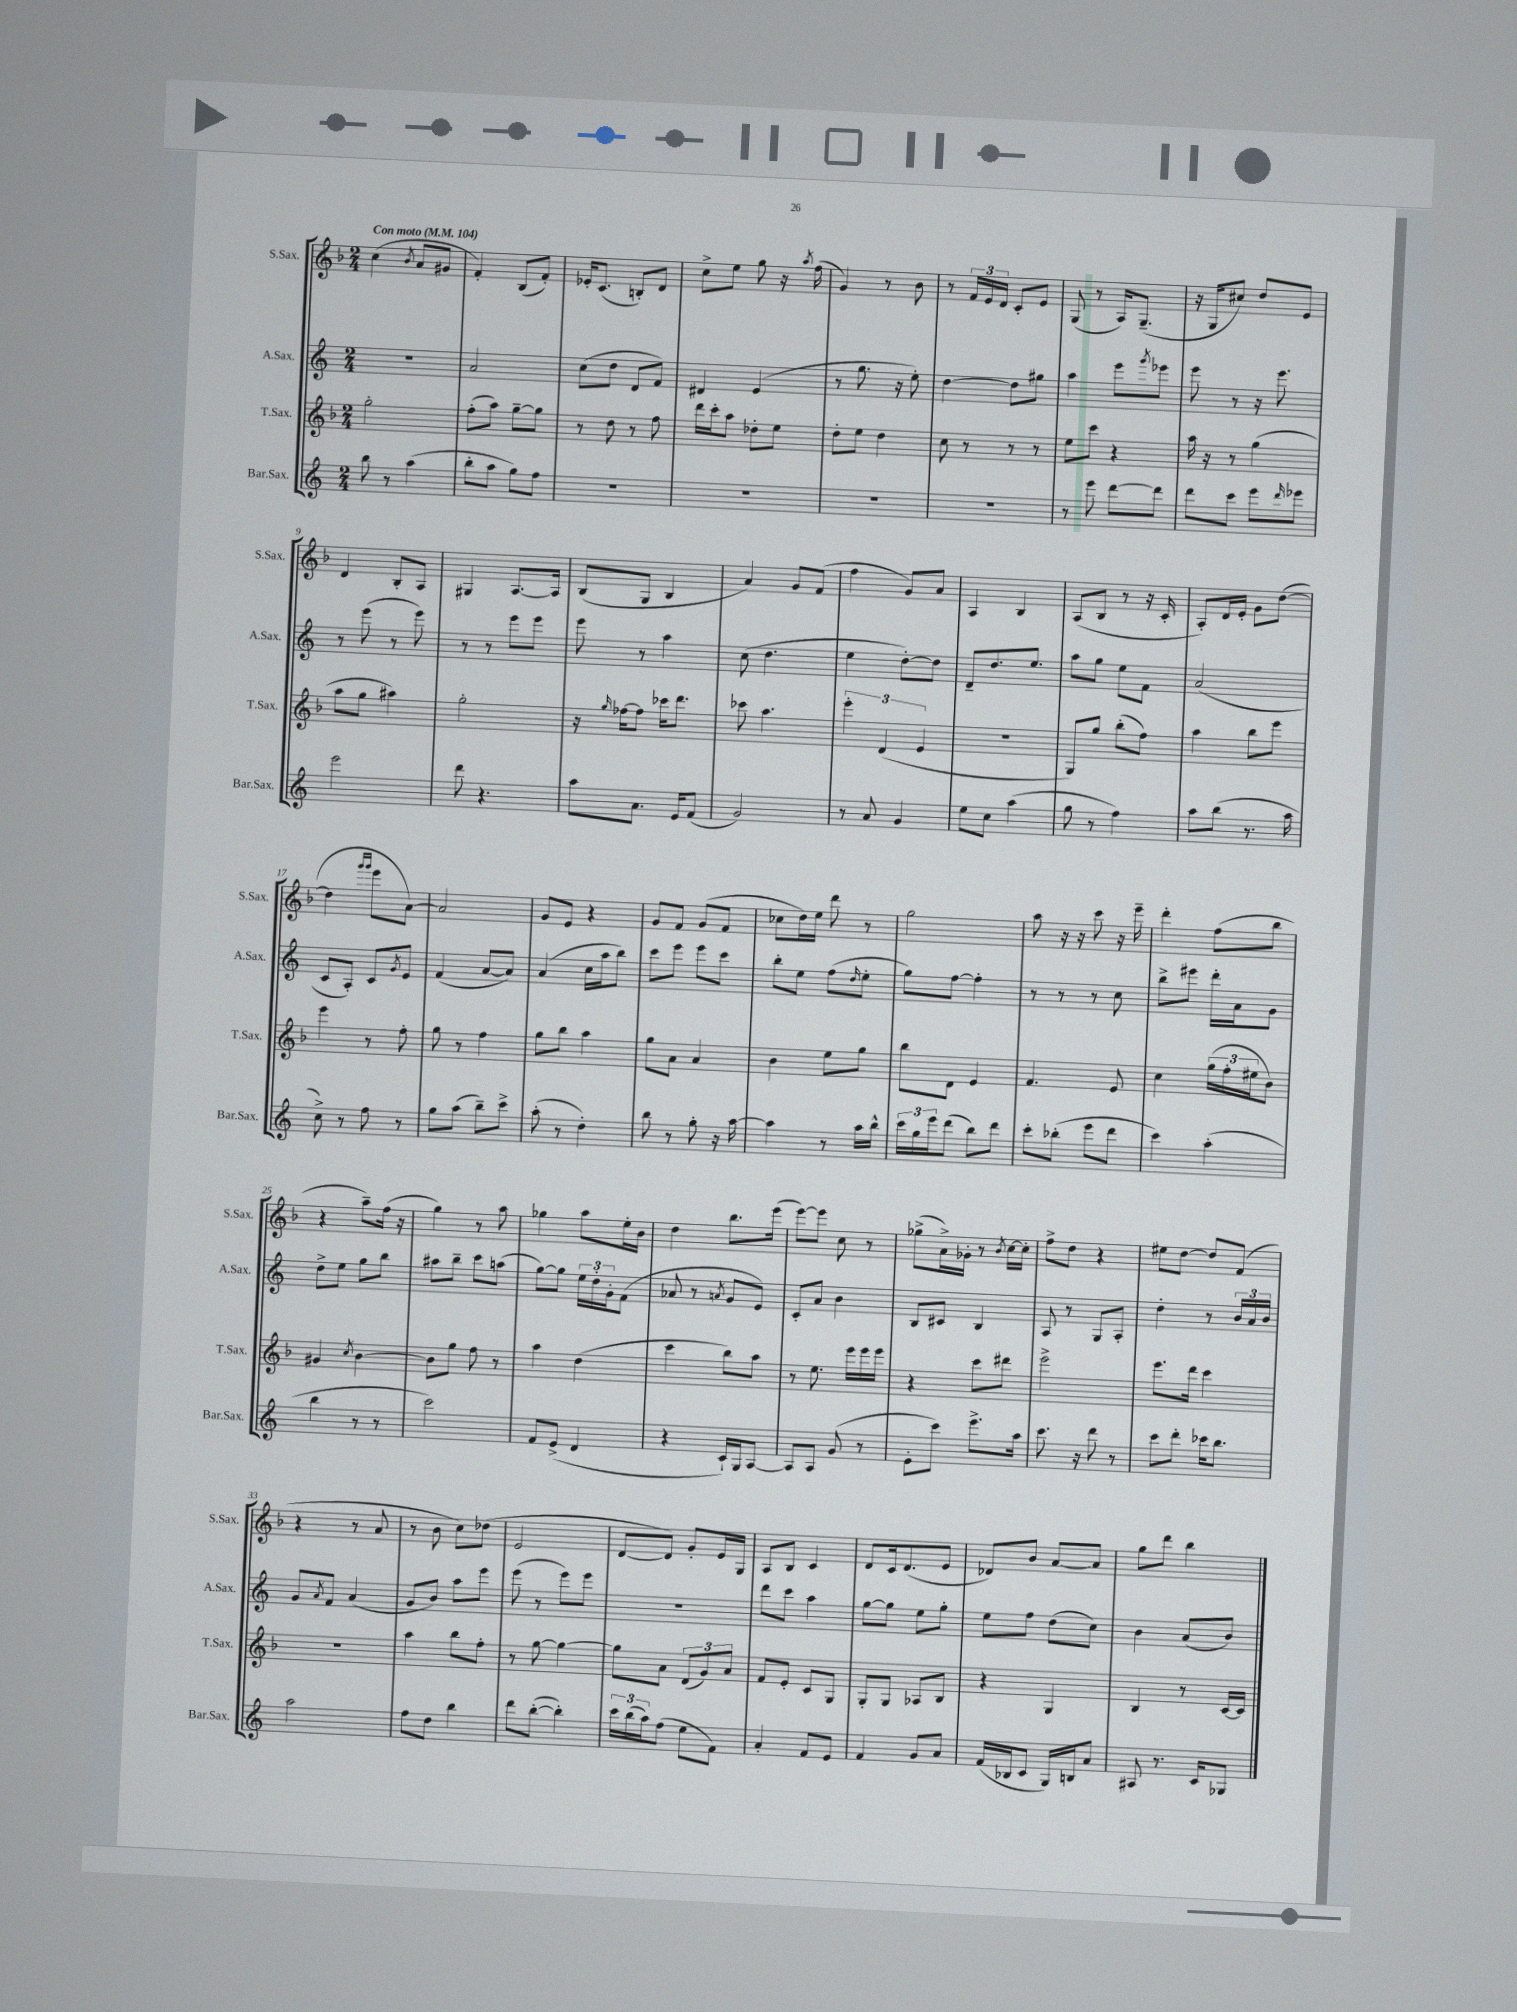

**kern	**kern	**kern	**kern
*staff4	*staff3	*staff2	*staff1
*clefG2	*clefG2	*clefG2	*clefG2
*k[]	*k[b-]	*k[]	*k[b-]
*M2/4	*M2/4	*M2/4	*M2/4
*MM104	*MM104	*MM104	*MM104
8bb\	2gg'\	2r	(4cc\
8r	.	.	.
.	.	.	8qb-/
(4aa\	.	.	8a/L
.	.	.	8g#/J
=	=	=	=
8bb'\L	(8ff'\L	2a/	4f'/)
8aa\J	8aa\J)	.	.
8gg\L)	[8gg~\L	.	(8B-/L
8ff\J	8gg\]J	.	8f'/J)
=	=	=	=
2r	8r	(8cc\L	16e-'/LK
.	.	.	(8.c/J
.	8dd\	8dd\J	.
.	8r	8d/L	8B'/L)
.	8ff\	8f/J)	8d/J
=	=	=	=
2r	16ddd\LL	4d#/	8cc^\L
.	16ccc'\J	.	.
.	8aa\J	.	8ee\J
.	8dd-'\L	(4e/	8gg\
.	8ee\J	.	16r
.	.	.	8qaa/
.	.	.	(16ff\
=	=	=	=
2r	8dd'\L	8r	4g/)
.	8ee\J	8.gg\	.
.	4dd\	.	8r
.	.	16r	.
.	.	8ee'\)	8b-\
=	=	=	=
2r	8cc\	[4dd\	8r
.	8r	.	24f/LL
.	.	.	24e/
.	.	.	24d/JJ
.	8r	8dd\]L	8c'/L
.	8r	8gg#\J	8e/J
=	=	=	=
8r	8ee\L	4aa\	(8G/
8eee\	8ccc\J	.	8r
[8ddd\L	4r	8eee\L	16A/LK)
.	.	.	(8.G~/J
.	.	8qggg/	.
8ddd\]J	.	8eee-\J	.
=	=	=	=
8ddd\L	16aa\	8eee\	16r
.	16r	.	16G/LK
8ccc\J	8r	8r	8cc#/J)
8eee\L	(4gg\	16r	8dd/L
.	.	8.eee\	.
16qqddd/	.	.	.
8eee-\J	.	.	8e/J
=	=	=	=
2eee\	8aa\L	8r	4d/
.	8gg\J	(8eee\	.
.	4aa#\)	8r	8B-'/L
.	.	8eee\)	8A/J
=	=	=	=
8ddd\	2gg'\	8r	4G#/
4.r	.	8r	.
.	.	8eee\L	[8.A/L
.	.	8eee\J	.
.	.	.	16A/]Jk
=	=	=	=
8aa\L	16r	8eee\	(8B-/L
.	16qqgg/	.	.
.	[16ff-\LK	.	.
8.a\J	8ff-\]J	8r	8G/J
.	16ccc-\LK	4aa\	4B-/
16e/LK	8.ddd\J	.	.
(8f/J	.	.	.
=	=	=	=
2g/)	8ccc-\	(8cc\	4a/)
.	4.aa\	4.dd\	.
.	.	.	8g/L
.	.	.	(8f/J
=	=	=	=
8r	6eee'\	4ee\	4ff\
8a/	.	.	.
.	(6d/	.	.
4g/	.	[8dd'\L)	8g/L)
.	6e/	.	.
.	.	8dd\]J	8a/J
=	=	=	=
8ee\L	2r	8d~/L	4A/
8cc\J	.	8.dd/	.
(4aa\	.	.	4B-/
.	.	8.ee/J	.
=	=	=	=
8gg\	8G/L)	8aa\L	(8A/L
8r	8gg/J	8gg\J	8B-/J
4ff\)	(8bb-'\L	8ee\L	8r
.	8ff\J)	8f\J	16r
.	.	.	16c'/
=	=	=	=
8aa\L	4aa\	(2a/	8A'/L)
(8bb\J	.	.	16d/L
.	.	.	16e'/JJ
8.r	8bb-\L	.	8g\L
.	8eee\J	.	([8dd\J
16aa\	.	.	.
=	=	=	=
8cc^\)	4eee\	8c/L	4dd\]
8r	.	8A'/J)	.
.	.	.	16qqggg/LL
.	.	.	16qqggg/JJ
8ff\	8r	8c/L	8eee\L
.	.	8qg/	.
8r	8ff'\	8e/J	[8a\J)
=	=	=	=
8gg\L	8gg\	(4f/	2a/]
(8aa\J	8r	.	.
8bb~\L)	4ff\	[8a/L	.
8ccc^\J	.	8a/]J)	.
=	=	=	=
(8aa'\	8gg\L	(4a/	8g/L
8r	8bb-\J	.	8e/J
4dd'\)	4aa\	16cc\LL	4r
.	.	16aa\J	.
.	.	8bb\J)	.
=	=	=	=
8bb\	8gg\L	8ccc\L	8g/L
8r	8a\J	8eee\J	8f/J
8gg'\	4a/	8eee\L	(8g/L
16r	.	8ccc\J	8f/J
[16aa\	.	.	.
=	=	=	=
4aa\]	4b-\	8bb'\L	8cc-\L
.	.	8ee\J	16dd\L)
.	.	.	16ee\JJ
8r	8ee\L	(8ff\L	8ddd\
.	.	16qqdd/	.
16aa\LL	8gg\J	8ee'\J	8r
16bb^^\JJ	.	.	.
=	=	=	=
24ccc\LL	8bb-\L	8gg\L)	2gg\
24gg\	.	.	.
24eee\J	.	.	.
(8ddd\J	8d\J	[8ff\J	.
8bb\L)	4e/	4ff'\]	.
8ddd\J	.	.	.
=	=	=	=
8ccc'\L	4.f/	8r	8aa\
(8bb-'\J	.	8r	16r
.	.	.	16r
8eee\L	.	8r	8ccc\
8ddd\J	8e/	8cc\	16r
.	.	.	16eee~\
=	=	=	=
4ccc\)	4cc\	8bb^\L	4ddd'\
.	.	8eee#\J	.
(4aa'\	(24gg\LL	16ddd'\LL	(8ff\L
.	24ff'\	.	.
.	.	16a\J	.
.	24ee#\J	.	.
.	8b-\J)	8g\J	8bb-\J
=	=	=	=
4bb\	4g#/	8dd^\L	4r
.	.	8ee\J	.
.	8qcc/	.	.
8r	[4b-\	8gg\L	8aa~\L)
8r	.	8bb\J	(16ff\Jk
.	.	.	16r
=	=	=	=
2ccc\)	8b-\]L	8aa#\L	4gg\)
.	8gg\J	8bb~\J	.
.	8ff\	8ccc\L	8r
.	8r	(8aa\J	8aa\
=	=	=	=
8f/L	4aa\	[8gg\L)	4gg-\
(8e^/J	.	8gg\]J	.
4d/	(4dd\	24ee\LL	8aa\L
.	.	24dd'\	.
.	.	24g'\J	.
.	.	(8f\J	16ee'\L
.	.	.	16b-\JJ
=	=	=	=
4r	4ccc\	8a-/	4dd\
.	.	8r	.
.	.	8qa/	.
16c`/LL)	8bb-\L)	8g/L	8.bb-\L
16G/J	.	.	.
[8A/J	8aa\J	8e/J)	.
.	.	.	(16eee\Jk
=	=	=	=
8A/]L	8r	8c'/L	[8eee\L)
8A/J	8.ee\	8a/J	8eee\]J
(8g/	.	4b\	8cc\
.	16eee\LL	.	.
8r	16eee\	.	8r
.	16eee\JJ	.	.
=	=	=	=
8e'\L	4r	8B/L	(8gg-^\L
8ccc\J)	.	8c#/J	16a^\L)
.	.	.	16g-'\JJ
8.eee^\L	8ccc\L	4B/	8r
.	.	.	8qb-/
.	8ddd#\J	.	[16cc\LL
16aa\Jk	.	.	16cc'\]JJ
=	=	=	=
8.ccc\	2eee^\	8A/	8ff^\L
.	.	8r	8dd\J
16r	.	.	.
8ddd\	.	8G/L	4r
8r	.	8A'/J	.
=	=	=	=
8ccc\L	8.eee\L	4dd'\	8ee#\L
8ddd'\J	.	.	[8dd\J
.	16ddd\Jk	.	.
16ccc-\LK	4ccc\	8r	8dd/]L
8.bb\J	.	.	.
.	.	24b/LL	(8f/J
.	.	24a/	.
.	.	24b/JJ	.
=	=	=	=
2aa\	2r	8g/L	4r
.	.	8qa/	.
.	.	8f/J	.
.	.	(4a/	8r
.	.	.	8a/
=	=	=	=
8ff\L	4aa\	8g/L	8r
8dd\J	.	8b/J)	8b-\
4bb\	8bb-\L	8aa\L	8cc\L)
.	8ff'\J	8eee\J	(8dd-\J
=	=	=	=
8ddd\L	8r	(8eee\	2e/
([8bb'\J	[8gg\	8r	.
4bb'\])	4gg\_	8eee\L)	.
.	.	8eee\J	.
=	=	=	=
24ccc\LL	8gg\]L	2r	[8d/L
(24bb\	.	.	.
24aa\J)	.	.	.
(8ff\J	8a\J	.	8d/]J)
8ee\L	(12d/L	.	8g'/L
.	12g/)	.	.
8f\J)	.	.	16e/L
.	12a/J	.	.
.	.	.	16G/JJ
=	=	=	=
4a'/	8f/L	8ddd\L	8A/L
.	8e'/J	8ccc\J	8B-/J
8f/L	8c/L	4aa\	4c/
8e/J	8G/J	.	.
=	=	=	=
4f/	8G'/L	[8gg\L	8d/L
.	8G/J	8gg\]J	16c/k
.	.	.	(8.d/
8g/L	8A-/L	8ee\L	.
8a/J	8B-/J	8gg'\J	8e/J
=	=	=	=
(16f/LL	4r	8ee\L	8d-/L)
16B-/J	.	.	.
8c/J	.	8ff\J	8b-/J
16G/LL)	4G/	(8dd\L	[8a/L
16B/J	.	.	.
8a/J	.	8cc\J)	8a/]J
=	=	=	=
8A#/	4B-/	4b\	8gg\L
8.r	.	.	8ddd\J
.	8r	(8a/L	4bb-\
16c/LK	.	.	.
8G-/J	[16c/LL	8b/J)	.
.	16c/]JJ	.	.
==	==	==	==
*-	*-	*-	*-
